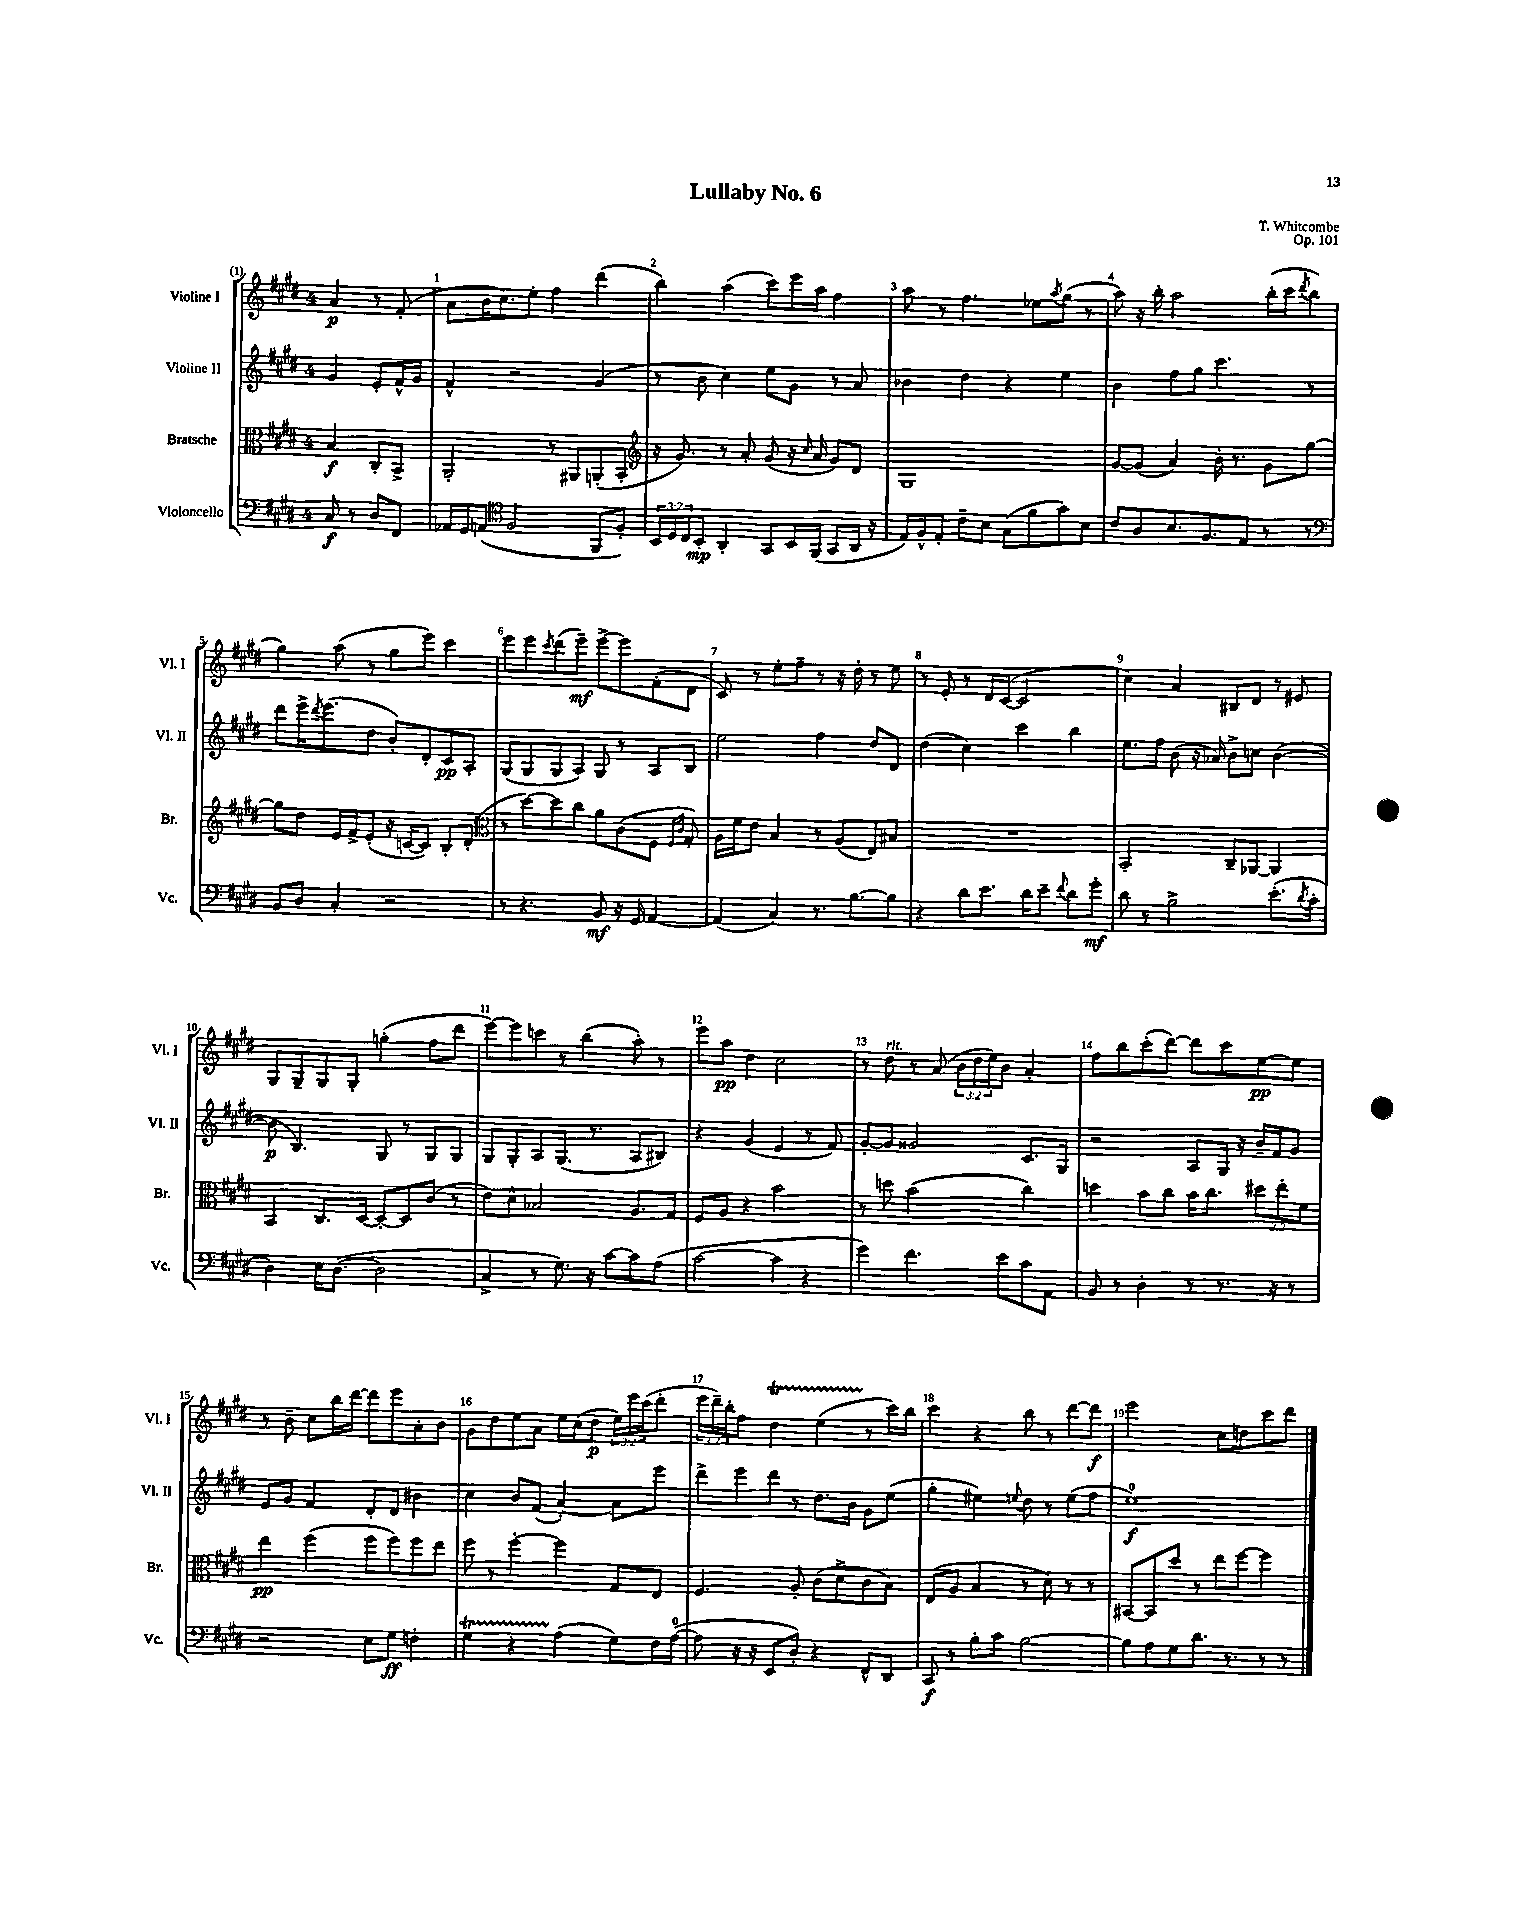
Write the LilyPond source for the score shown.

\header { title = "Lullaby No. 6" composer = "T. Whitcombe" opus = "Op. 101" }
<<
\new StaffGroup <<
\new Staff = "s0" \with { instrumentName = "Violine I" shortInstrumentName = "Vl. I" } {
    \clef treble \key e \major \once \override Staff.TimeSignature.style = #'single-digit \time 4/4 \override Staff.TupletNumber.text = #tuplet-number::calc-fraction-text \partial 2
    a'4\p r8 fis'8-.( |
    a'8 b'16 cis''8.) e''8-. fis''4 dis'''4( |
    b''4) a''4( cis'''8) e'''16 a''16 fis''4 |
    a''8 r8 fis''4. ees''8 \acciaccatura { a''8 } gis''8( r8 |
    a''8) r16 b''16-. a''2 b''16-.( cis'''16 \acciaccatura { dis'''8 } b''8 |
    gis''4) a''8( r8 gis''8 e'''8) cis'''4 |
    e'''8 e'''8 \acciaccatura { cis'''8 } dis'''8( e'''8--\mf) e'''8~-> e'''8 fis'8-.( dis'8 |
    cis'8) r8 e''8-. fis''8-- r8 r16 dis''16-. r8 e''8 |
    r8 e'8-. r8 dis'16 cis'16~( cis'2 |
    cis''4) a'4 bis8 dis'8 r8 eis'8 |
    gis8 gis8-- gis8 gis8-. g''4-.( fis''8 dis'''8 |
    e'''8~) e'''8 c'''8 r8 b''4( a''8-.) r8 |
    e'''8 a''8\pp dis''4 cis''2 |
    r8 dis''8^\markup { \italic "rit." } r8 a'8( \tuplet 3/2 { b'16 dis''16 e''16) } b'8 a'4-. |
    fis''8 b''8 cis'''8-.( dis'''8~) dis'''8 cis'''8 e''8~\pp e''8 |
    r8 b'8-- cis''8 b''16 dis'''16~ dis'''8 e'''8 a'8-. b'8 |
    gis'8 dis''8 e''8 a'8 e''16 cis''16( dis''8\p \tuplet 3/2 { e''16) e'''16 cis'''16( } dis'''8-. |
    \tuplet 3/2 { e'''16 dis'''16--) b''16-. } fis''8 dis''4\startTrillSpan e''4( r8\stopTrillSpan cis'''16) b''16 |
    cis'''4 r4 b''8 r8 dis'''8~ dis'''8\f |
    e'''2 cis''8 d''8 cis'''8 dis'''8 \bar "|." |
}
\new Staff = "s1" \with { instrumentName = "Violine II" shortInstrumentName = "Vl. II" } {
    \clef treble \key e \major \once \override Staff.TimeSignature.style = #'single-digit \time 4/4 \partial 2
    gis'4 e'8-. fis'16-^ gis'16 |
    fis'4-^ r2 gis'4( |
    r8 b'8 cis''4) e''8 gis'8 r8 a'8 |
    bes'4 dis''4 r4 e''4 |
    b'4 fis''8 gis''8 cis'''4. r8 |
    dis'''8 e'''16-> \acciaccatura { dis'''8 } e'''8.( dis''8 b'8-.) dis'8-. cis'8\pp a8-. |
    gis8( gis8 gis8 a8) gis8 r8 a8 b8 |
    e''2 fis''4 dis''8 dis'8 |
    dis''4( cis''4) cis'''4 b''4 |
    e''8. fis''16 b'8( r16 aes'16) b'8-> c''8 b'4~( |
    b'8\p b4.) gis8 r8 gis8 gis8 |
    gis8 gis8-. a8 gis8.( r8. a8 bis8) |
    r4 gis'4( e'4 r8 fis'8) |
    gis'8~-. gis'8 gisis'2 cis'8. gis16 |
    r2 a8 gis16 r16 b'16-- fis'16 gis'8 |
    e'8 gis'8 fis'4 dis'8-. dis'8 bis'4 |
    cis''4 b'8 fis'8( a'4~-.) a'8 e'''8 |
    dis'''8-> e'''8 dis'''8 r8 dis''8. b'16 gis'8 e''8( |
    gis''4-. eis''4) \appoggiatura { e''8 } dis''8 r8 e''8( fis''8 |
    e''1-0\f) \bar "|." |
}
\new Staff = "s2" \with { instrumentName = "Bratsche" shortInstrumentName = "Br." } {
    \clef alto \key e \major \once \override Staff.TimeSignature.style = #'single-digit \time 4/4 \override Staff.TupletNumber.text = #tuplet-number::calc-fraction-text \partial 2
    b4\f cis8-. b,8-> |
    a,2-. r8 ais,8 a,8-.( b,8-. |
    \clef treble r16 gis'8.) r8 a'8-. gis'8( r16 \grace { cis''16 } a'16 gis'8) dis'8 |
    gis1 |
    gis'8~ gis'8( a'4) b'16-. r8. gis'8 gis''8~ |
    gis''8 dis''8 e'16 fis'16-> e'8-.( r16 c'16~ c'8) b8-. dis'8-.( |
    \clef alto r8 dis''8~) dis''8 cis''8 a'8 cis'8( fis8 \grace { fis16 cis'16 } gis8-.) |
    a16 fis'16 e'8 b4 r8 a8( e8) bis8 |
    R1 |
    b,2-. cis8-- aes,8~ aes,4 |
    b,4 cis8. dis16~ dis8~-. dis8 cis'8( r8 |
    e'8) dis'8-^ bes2 a8. gis16 |
    fis8 a8 r4 b'2 |
    r8 d''8 b'2( cis''4) |
    d''4 b'8 cis''8 b'16 cis''8. \tuplet 3/2 { dis''8 e''8-. fis'8 } |
    e''4\pp fis''4( fis''8 fis''8) fis''8 e''8 |
    fis''8 r8 fis''4~-. fis''4 gis8 e8 |
    fis4. a8-. cis'8( dis'8-> cis'8 b8) |
    e8( a8 b4 r8 dis'8) r8 r8 |
    bis,8~ bis,8 dis''8 r8 e''8 fis''8~ fis''4 \bar "|." |
}
\new Staff = "s3" \with { instrumentName = "Violoncello" shortInstrumentName = "Vc." } {
    \clef bass \key e \major \once \override Staff.TimeSignature.style = #'single-digit \time 4/4 \override Staff.TupletNumber.text = #tuplet-number::calc-fraction-text \partial 2
    cis8\f r8 dis8 fis,8 |
    aes,16 gis,16 a,8( \clef tenor fis2 fis,8 fis8-.) |
    \tuplet 3/2 { b,16 dis16 cis16 } b,8-.\mp a,4-. gis,8 b,16 fis,16( gis,8 a,16 r16 |
    e16) fis16-^ e8-. cis'8-- b8 gis8( fis'8 gis'8) b8 |
    cis'8 a8 b8. fis8. e8 r8 r8 |
    \clef bass b,8 dis8 cis4-. r2 |
    r8 r4. b,8\mf r16 gis,16 a,4~ |
    a,4( cis4) r8. b8.~ b8 |
    r4 dis'8 e'8. dis'16 e'8-- \appoggiatura { fis'8 } dis'8 gis'8-.\mf |
    dis'8 r8 b2-> e'8.-.( \acciaccatura { dis'8 } cis'16-. |
    dis4) e16 dis8.~( dis2 |
    cis4-> r8 gis8.) r16 cis'8~ cis'8 a8( |
    cis'2~ cis'4 r4 |
    gis'4) fis'4. e'8 cis'8 a,8 |
    b,8 r8 dis4-. r8 r8. r16 r8 |
    r2 e8 gis8\ff f4-. |
    gis4\startTrillSpan r4 a4\stopTrillSpan( gis8) fis16 a16-0~( |
    a8 r16 r16 e,8 dis8-.) r4 fis,8-^ dis,8 |
    cis,8\f r8 b8-. cis'8 b2~ |
    b8 a8 gis8 dis'8. r8. r8 r8 \bar "|." |
}
>>
>>
\layout { \context { \Score \override BarNumber.break-visibility = ##(#f #t #t) barNumberVisibility = #all-bar-numbers-visible } }
